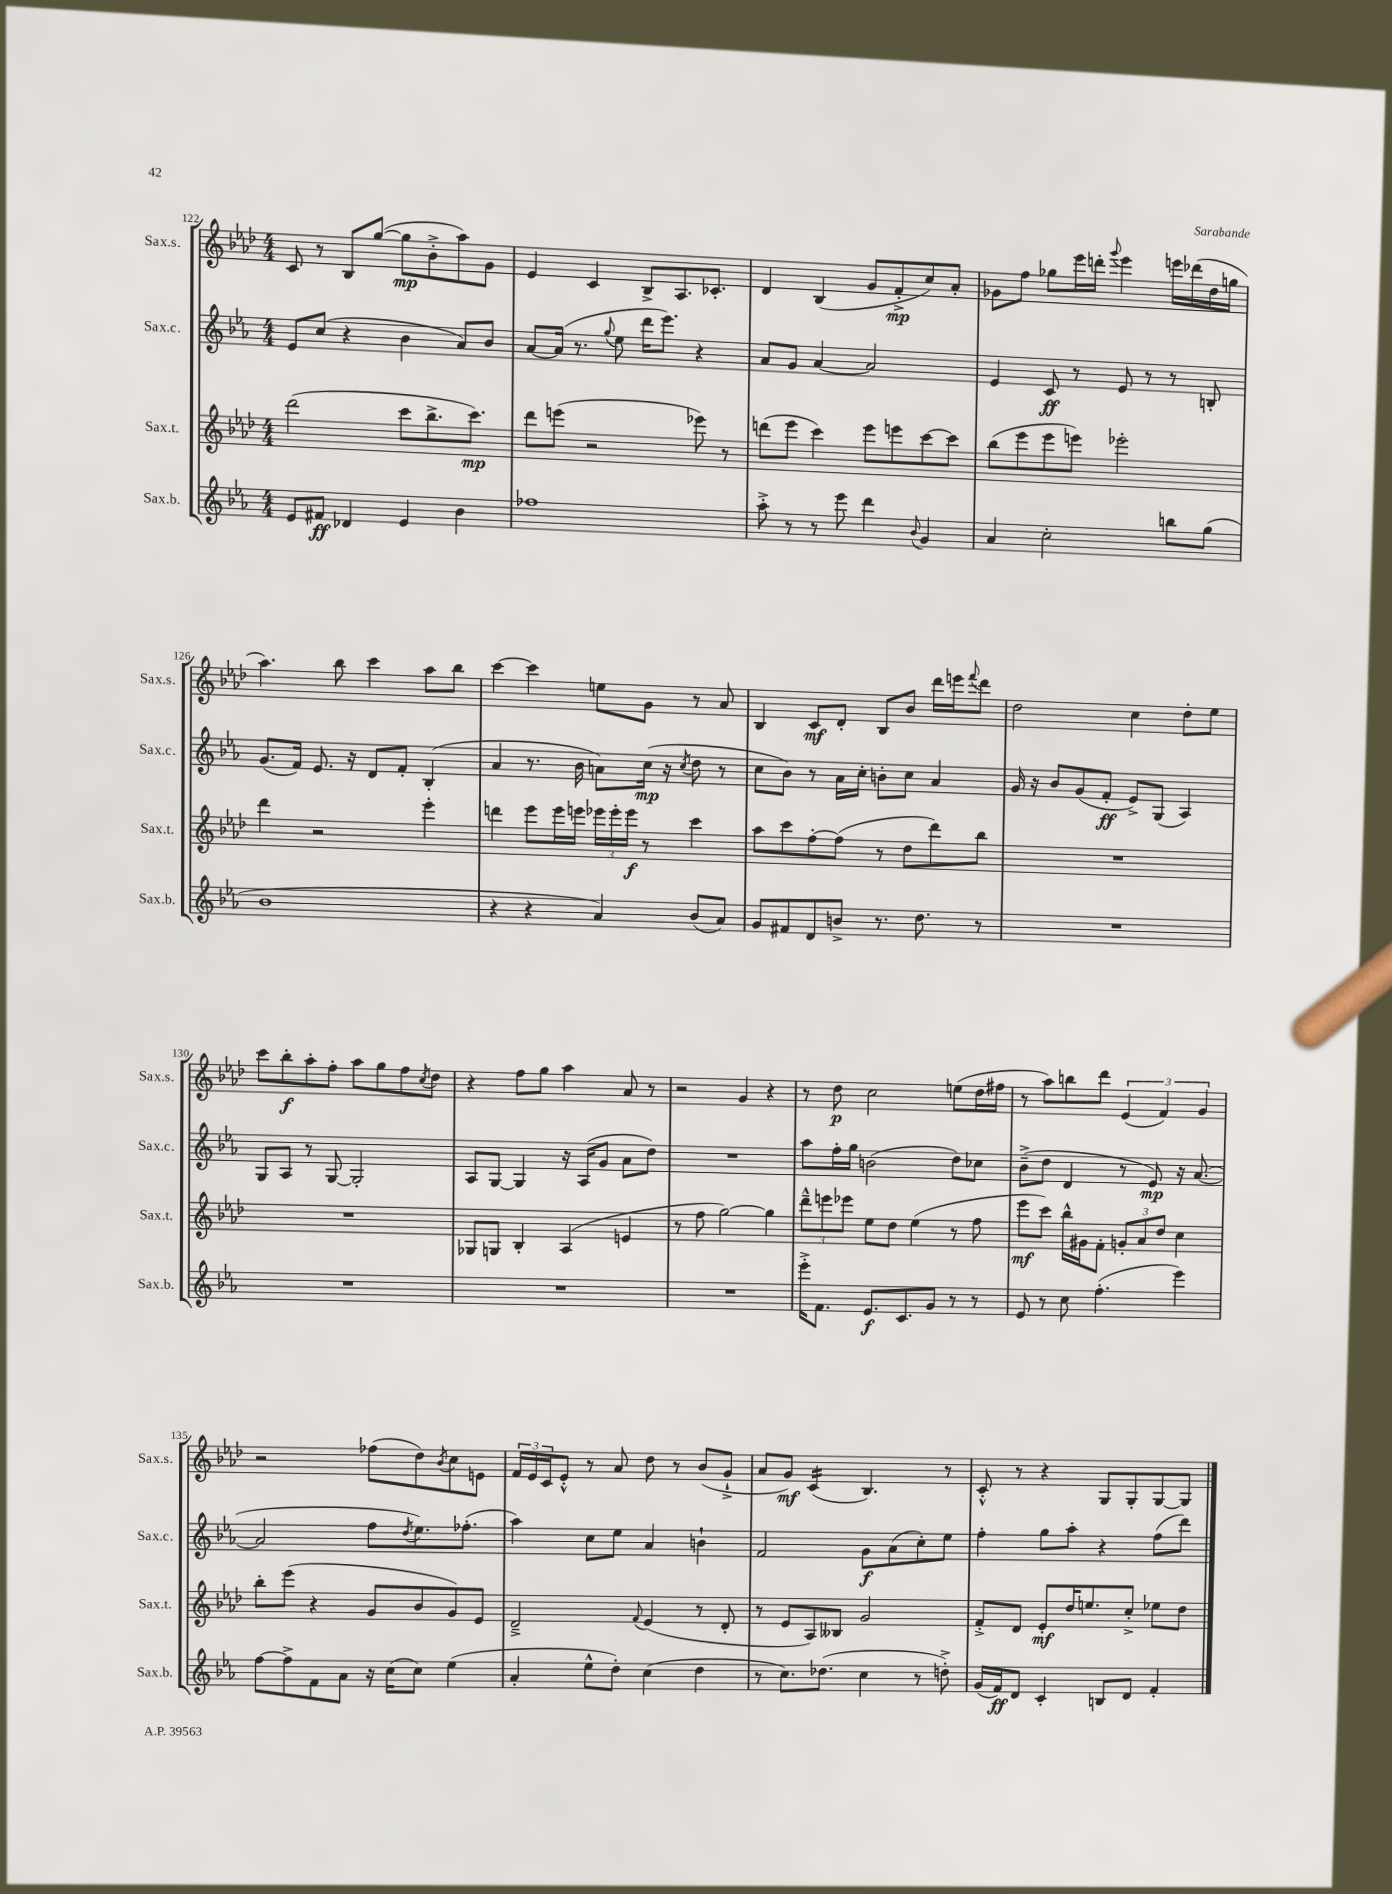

**kern	**kern	**kern	**kern
*staff4	*staff3	*staff2	*staff1
*clefG2	*clefG2	*clefG2	*clefG2
*k[b-e-a-]	*k[b-e-a-d-]	*k[b-e-a-]	*k[b-e-a-d-]
*M4/4	*M4/4	*M4/4	*M4/4
8e-	(2ddd-	8e-	8c
8f#	.	(8cc	8r
4d-	.	4r	8B-
.	.	.	([8gg
4e-	8ccc	4b-	8gg]
.	8.bb-^	.	8b-'^
4b-	.	8a-)	8aa-)
.	8.ccc)	.	.
.	.	8b-	8g
=	=	=	=
1ff-	8ddd-	[8a-	4e-
.	(8eee	(16a-]	.
.	.	8.r	.
.	2r	.	4c
.	.	8qqgg	.
.	.	8ee-	.
.	.	16ddd	8B-^
.	.	8.eee-)	.
.	.	.	8.A-
.	8eee-)	4r	.
.	.	.	8.c-'
.	8r	.	.
=	=	=	=
8aa-'^	(8ddd	8a-	4d-
8r	8eee-	8g	.
8r	4ccc)	[4a-	(4B-
8eee-	.	.	.
4ddd	8eee-	2a-]	8g
.	8eee	.	8f'^
8qqb-	.	.	.
4g	[8ccc	.	8cc)
.	8ccc]	.	8a-'
=	=	=	=
4a-	(8bb-	4e-	8g-
.	8eee-	.	8ff
2cc'	8eee-	8c	8gg-
.	8eee)	8r	16eee-
.	.	.	16ddd'
.	.	.	8qqggg
.	2eee-'	8e-	4eee-
.	.	8r	.
8bb	.	8r	16eee
.	.	.	(16ddd-
(8gg	.	8B'	16dd-
.	.	.	16gg
=	=	=	=
1b-	4ddd-	(8.g	4.aa-)
.	.	16f)	.
.	2r	8.e-	.
.	.	.	8bb-
.	.	16r	.
.	.	8d	4ccc
.	.	8f'	.
.	4eee-'	(4B-'	8aa-
.	.	.	8bb-
=	=	=	=
4r	4ddd	4a-	[4ccc
4r	8eee-	8.r	4ccc]
.	16eee-	.	.
.	16eee	16b-	.
4a-)	24eee-	8a)	8ee
.	24eee-'	.	.
.	24eee-	.	.
.	8r	(16cc	8g
.	.	16r	.
.	.	8qcc	.
(8b-	4ccc	8dd	8r
8a-)	.	8r	8a-
=	=	=	=
8g	8aa-	8cc	4B-
8f#	8ccc	8b-)	.
8d	[8ff'	8r	8c
8b^	(8ff]	16a-	8d-'
.	.	16cc'	.
8.r	8r	8b'	8B-
.	8dd-	8cc	8b-
8.dd	.	.	.
.	8ddd-)	4a-	16ddd-
.	.	.	16eee
.	.	.	8qqfff
8r	8bb-	.	8ddd-
=	=	=	=
1r	1r	16g	2dd-
.	.	16r	.
.	.	8b-	.
.	.	(8g	.
.	.	8f'	.
.	.	8e-^)	4cc
.	.	(8G	.
.	.	4A-)	8dd-'
.	.	.	8ee-
=	=	=	=
1r	1r	8G	8ccc
.	.	8A-	8bb-'
.	.	8r	8aa-'
.	.	[8G	8ff'
.	.	2G']	8aa-
.	.	.	8gg
.	.	.	8ff
.	.	.	8qcc
.	.	.	8dd-
=	=	=	=
1r	8G-	8A-	4r
.	8G	[8G	.
.	4B-'	4G]	8ff
.	.	.	8gg
.	(4A-	16r	4aa-
.	.	(16A-	.
.	.	8g	.
.	4e	8a-	8a-
.	.	8dd)	8r
=	=	=	=
1r	8r	1r	2r
.	8ff	.	.
.	[2gg)	.	.
.	.	.	4g
.	4gg]	.	4r
=	=	=	=
16eee-'^	12ddd-~^^	8aa-	8r
8.f	.	.	.
.	12eee	.	.
.	.	16ff'	8dd-
.	12eee-	.	.
.	.	16gg	.
8.e-	8ee-	(2b	2cc
.	8dd-	.	.
8.c	.	.	.
.	(4ee-	.	.
8g	.	.	.
8r	8r	8dd)	(8ee
8r	8ff	8cc-	16dd-
.	.	.	16ff#
=	=	=	=
8e-	8eee-	(8b-~^	8r
8r	8ccc)	8dd	8aa-)
8cc	16bb-^^	4d	8bb
.	16g#	.	.
(4.ff'	8f'	.	8ddd-
.	12g'	8r	(6e-
.	12a-	.	.
.	.	8e-)	.
.	12dd-	.	6f)
4eee-)	4cc	16r	.
.	.	([8.a-	.
.	.	.	6g
=	=	=	=
[8ff	8bb-'	2a-]	2r
8ff^]	(8eee-	.	.
8f	4r	.	.
8a-	.	.	.
16r	8g	8ff	(8ff-
(16cc	.	.	.
.	.	8qdd	.
8cc)	8b-	8.ee-)	8dd-)
.	.	.	8qb-
(4ee-	8g)	.	8cc
.	.	(8.ff-'	.
.	8e-	.	8e
=	=	=	=
4a-'	2d-~^	4aa-)	24f
.	.	.	24e-
.	.	.	24c
.	.	.	8e-'^^
8ee-^^	.	8cc	8r
8dd')	.	8ee-	8a-
.	8qqf	.	.
(4cc	(4e-	4a-	8dd-
.	.	.	8r
4dd	8r	4b`	(8b-
.	8d-'	.	8g`^
=	=	=	=
8r	8r	2f	8a-
8.cc)	8e-	.	8g)
.	8A-)	.	(4c
(8.dd-	.	.	.
.	8B--	.	.
4cc	2g	8g	4.B-)
.	.	(8a-	.
8r	.	8cc')	.
8dd'^)	.	8ee-	8r
=	=	=	=
(16g	8f'^	4ff'	8c'^^
16f)	.	.	.
8d	8d-	.	8r
4c'	8e-'	8gg	4r
.	16dd-	8aa-'	.
.	8.ee	.	.
8B	.	4r	8G
8d	8cc'^	.	8G'
4f'	8ee-	(8ff	[8G
.	8dd-	8ddd)	8G]
==	==	==	==
*-	*-	*-	*-
